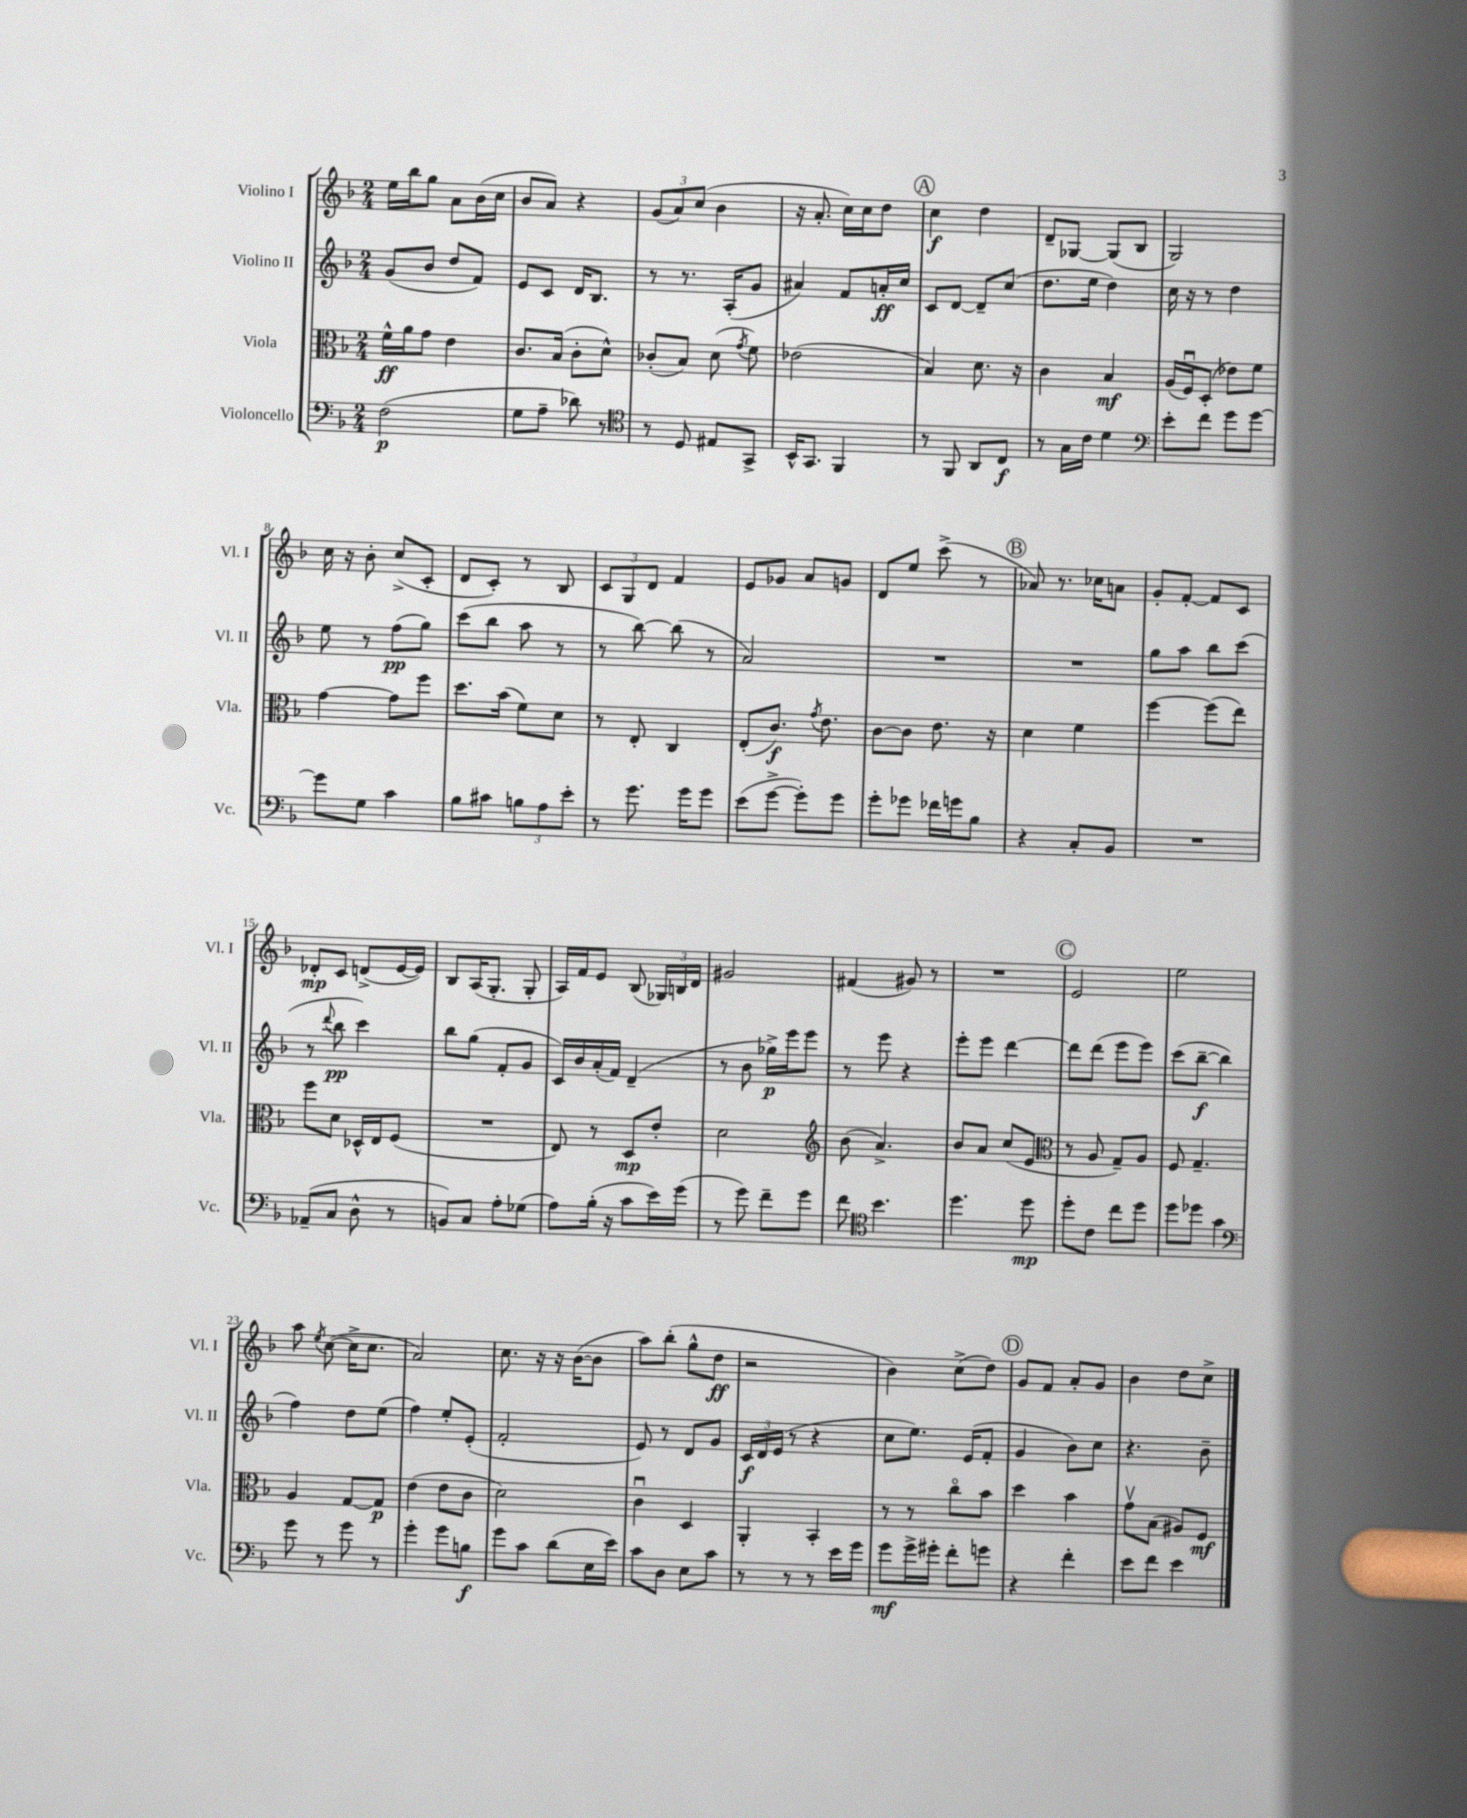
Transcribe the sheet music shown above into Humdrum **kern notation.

**kern	**kern	**kern	**kern
*staff4	*staff3	*staff2	*staff1
*clefF4	*clefC3	*clefG2	*clefG2
*k[b-]	*k[b-]	*k[b-]	*k[b-]
*M2/4	*M2/4	*M2/4	*M2/4
(2F	16f^^	(8g	16ee
.	16a	.	16bb-
.	8g	8b-	8gg
.	4e	8dd	8a
.	.	8f)	(16b-
.	.	.	16cc
=	=	=	=
8G	8.c	8e	8b-
8A~	.	8c	8a)
.	(16B-	.	.
8d-)	8c'	16d	4r
.	.	8.B-	.
8r	8d^^)	.	.
=	=	=	=
*clefC4	*	*	*
8r	(8c-'	8r	(12g
.	.	.	12a)
8D	8B-)	8.r	.
.	.	.	(12cc
8E#	(8d	.	4b-
.	.	(16A'	.
.	8qg	.	.
8GG^	8f)	8g	.
=	=	=	=
16BB-^^	(2e-	4a#)	16r
8.GG	.	.	8.a'
4FF	.	8f	16cc)
.	.	.	16cc
.	.	16a'	8dd
.	.	16cc	.
=	=	=	=
8r	4B-)	8c	4cc
8FF	.	[8d	.
8AA	8.d	8d~]	4dd
8C	.	(8cc	.
.	16r	.	.
=	=	=	=
8r	4c	8.dd	8d~
16G	.	.	[8G-
16c	.	16ee	.
4d	4B-	4dd)	(8G-]
.	.	.	8B-
=	=	=	=
*clefF4	*	*	*
8e'	(16A	16cc	2G)
.	16Fu)	16r	.
8f	(8D'	8r	.
8g	8e-)	4dd	.
[8g	8f	.	.
=	=	=	=
8g]	[4g	8ee	16cc
.	.	.	16r
8G	.	8r	8b-'
4c	8g]	(8ff	(8cc^
.	8ff	8gg)	8c'
=	=	=	=
8B-	8.dd	(8ccc	8d
8c#	.	8bb-	8c')
.	(16b-	.	.
12B	8f)	8aa	8r
12A	.	.	.
.	8d	8r	8B-
12e'	.	.	.
=	=	=	=
8r	8r	8r	12c
.	.	.	12G
8.g	8E'	[8bb-)	.
.	.	.	12d
.	4C	(8bb-]	4f
16g	.	.	.
8g	.	8r	.
=	=	=	=
(8e	(8E'	2a)	8e
[8g^	8.c)	.	8g-
8g'])	.	.	8a
.	8qg	.	.
.	8.e	.	.
8g	.	.	8g
=	=	=	=
8g'	[8c	2r	8d
8g-	8c]	.	8ee
16f-	8.e	.	(8ccc^
16g	.	.	.
8B-	.	.	8r
.	16r	.	.
=	=	=	=
4r	4d	2r	8a-)
.	.	.	8.r
8C'	4f	.	.
.	.	.	16cc-
8BB-	.	.	8a
=	=	=	=
2r	[4ff	8gg	8g'
.	.	8aa	[8f'
.	(8ff]	8bb-	8f]
.	8ee)	(8ccc	8c
=	=	=	=
(8AA-~	8ff	8r	8d-'
.	.	8qqddd	.
8C	8d	8bb-	8c
8D^^	16D-^^	4ccc)	(8d^
.	16E	.	.
8r	(8F	.	[16e
.	.	.	16e])
=	=	=	=
8BB)	2r	8bb-	8B-
8C	.	(8gg	(16A
.	.	.	8.G'
8A'	.	8f'	.
(8G-	.	8g	8G'
=	=	=	=
8A)	8E)	16c)	16A)
.	.	16b-	16f
(16B-'	8r	(16a'	8e
16r	.	16f)	.
8c	8D	(4d~	(8B-
16e)	8e'	.	24G-)
.	.	.	24B
(16g	.	.	.
.	.	.	24d
=	=	=	=
8r	2d	8r	2g#
8g)	.	8b-	.
8f~	.	16gg-^)	.
.	.	16eee	.
8g	.	8eee	.
=	=	=	=
*	*clefG2	*	*
8f	(8b-	8r	(4f#
*clefC4	*	*	*
4.b-	4.a^)	8eee	.
.	.	4r	8g#)
.	.	.	8r
=	=	=	=
4.dd	8b-	8eee'	2r
.	8a	8eee	.
.	(8cc	[4ddd	.
8dd	8e	.	.
=	=	=	=
*	*clefC3	*	*
8dd'	8r	8ddd]	2e
8c	8A	(8ddd	.
8cc	8G~)	8eee	.
8dd	8A	8eee)	.
=	=	=	=
8dd	8F	(8ccc	2ee
8dd-	4.G~	[8bb-~	.
4g	.	4bb-]	.
=	=	=	=
*clefF4	*	*	*
8g	4A	4ff)	8aa
.	.	.	8qee
8r	.	.	([8cc
8g	[8G	8dd	16cc^]
.	.	.	8.cc
8r	8G]	(8ee	.
=	=	=	=
4g'	(4e	4ff)	2a)
8g	8e	8ee'	.
8B	8c	(8e'	.
=	=	=	=
8g	2d)	2f'	8.cc
8c	.	.	.
.	.	.	16r
(8d	.	.	16r
.	.	.	([16b-
16E	.	.	8b-]
16e)	.	.	.
=	=	=	=
8c	4cu	8e)	8aa)
8D	.	8r	(8bb-'
8E	4D	8d	8gg^^
8c	.	8g	8dd
=	=	=	=
8r	4AA'	24c	2r
.	.	24d	.
.	.	(24e	.
8r	.	8r	.
8r	4BB-'	4r	.
16e	.	.	.
16g	.	.	.
=	=	=	=
8g	8r	8cc	4b-)
16g^	8r	8.ee)	.
16g#'	.	.	.
8f'	8cco	.	(8cc^
.	.	(16e	.
8g	8b-	8f'	8dd)
=	=	=	=
4r	4dd	4g	8g
.	.	.	8f
4f'	4b-	8b-)	8a'
.	.	8cc	8g
=	=	=	=
8e	8gv	4.r	4b-
8f	(8B-	.	.
4e	8A#)	.	8dd
.	8F	8b-~	8cc^
==	==	==	==
*-	*-	*-	*-
